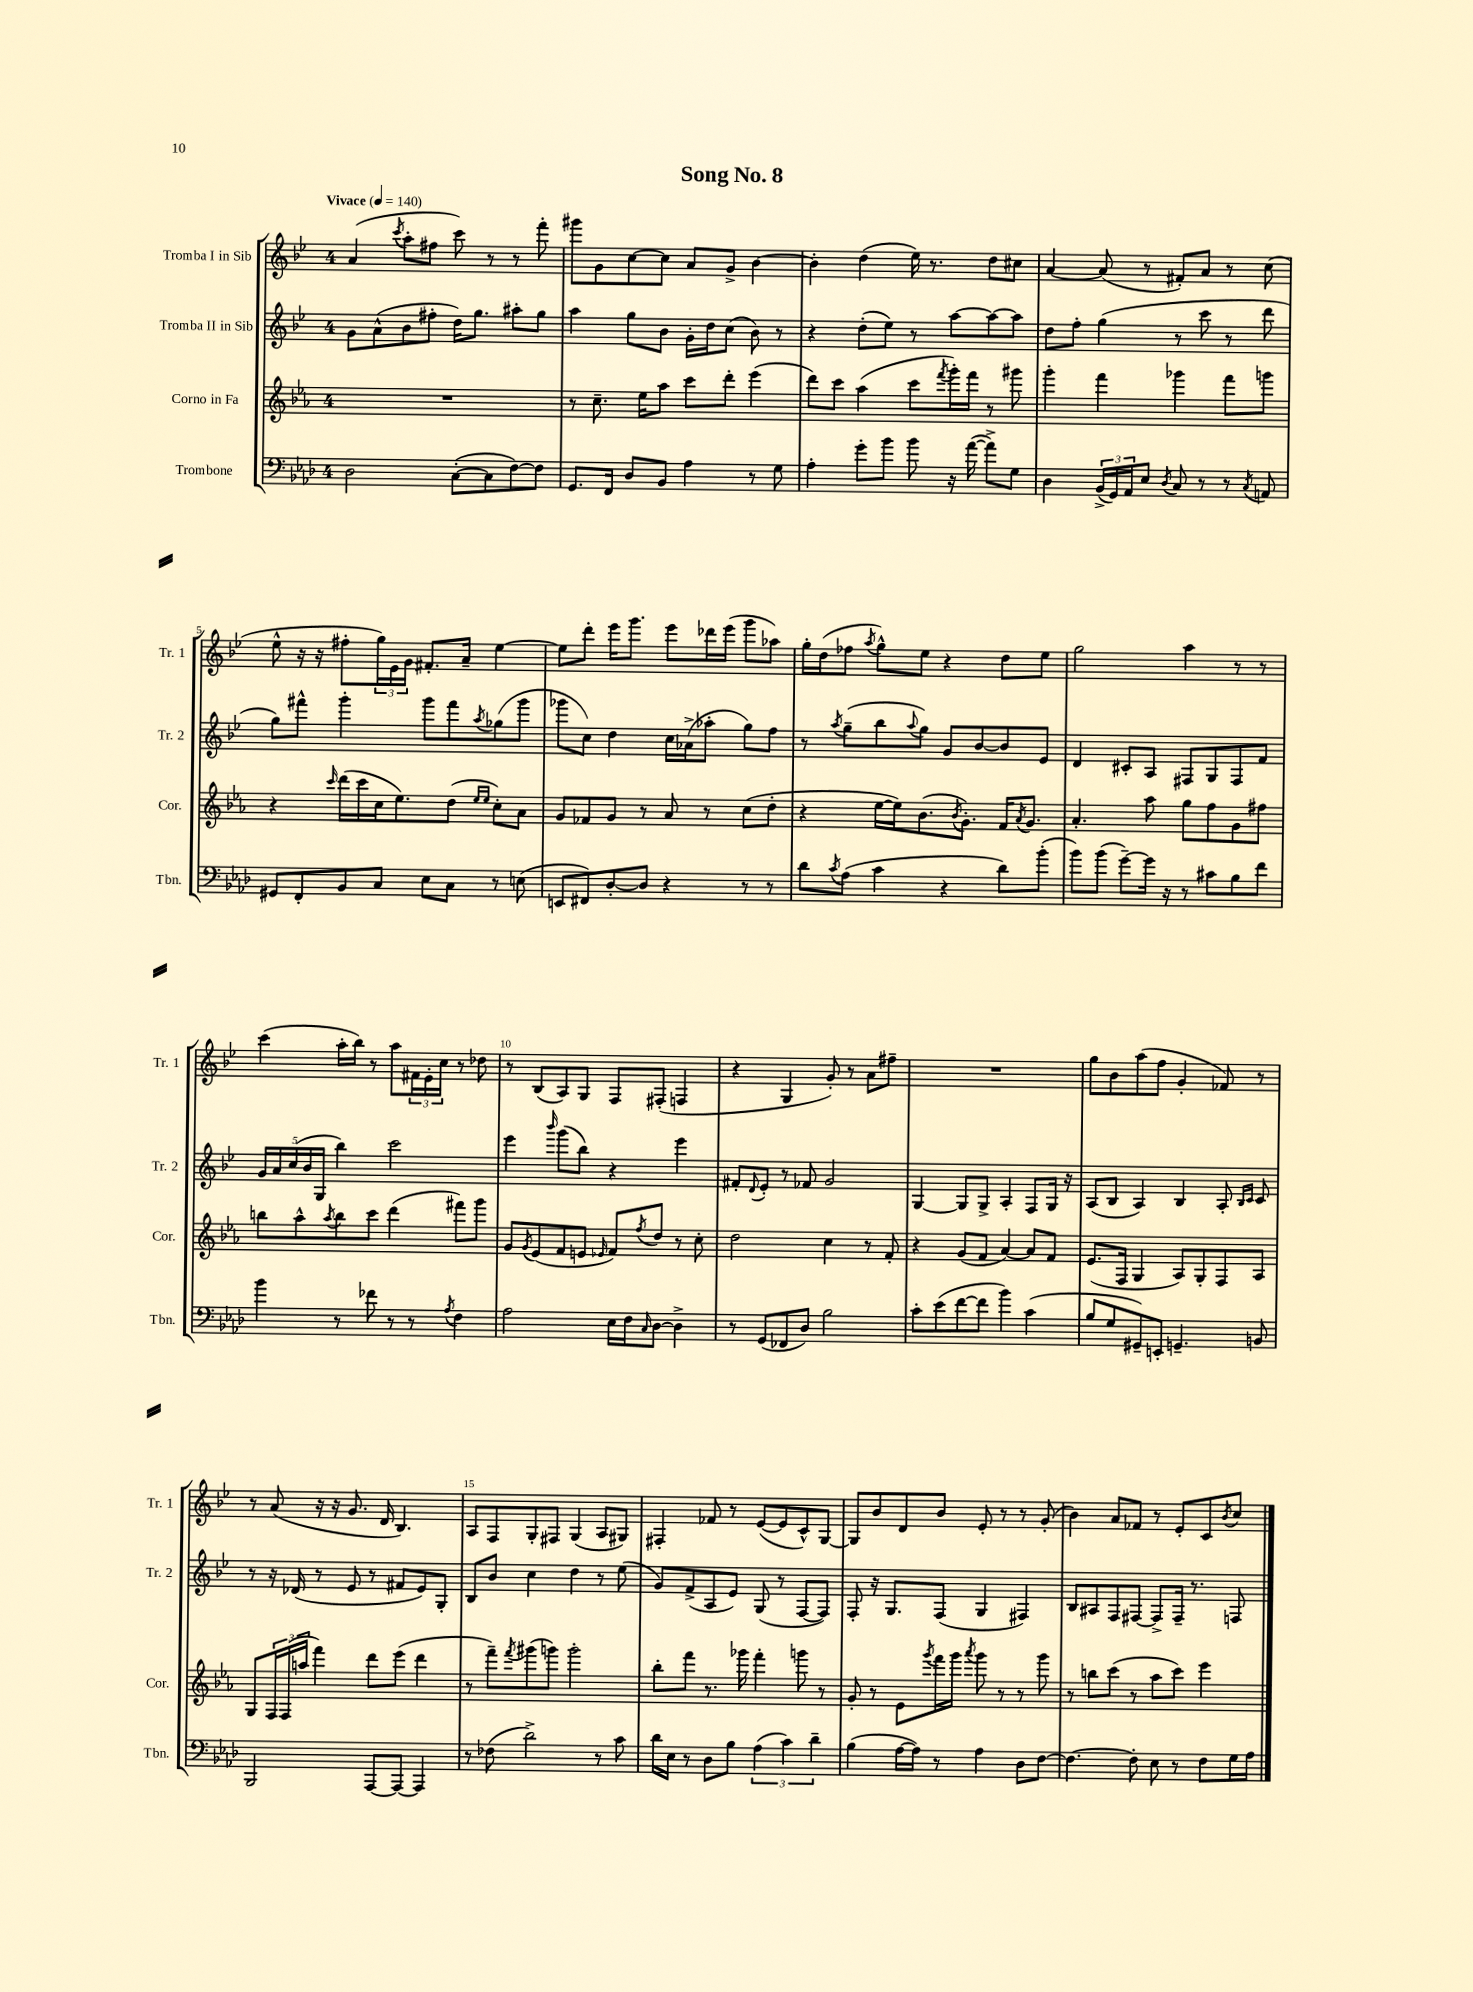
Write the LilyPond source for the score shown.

\header { title = "Song No. 8" }
<<
\new StaffGroup <<
\new Staff = "s0" \with { instrumentName = "Tromba I in Sib" shortInstrumentName = "Tr. 1" } {
    \clef treble \key bes \major \once \override Staff.TimeSignature.style = #'single-digit \time 4/4 \tempo "Vivace" 4 = 140
    a'4( \acciaccatura { c'''8 } a''8-. fis''8 c'''8) r8 r8 f'''8-. |
    gis'''8 g'8 c''8~ c''8 a'8 g'8-> bes'4~ |
    bes'4-. d''4( ees''16) r8. d''8 cis''8 |
    a'4~ a'8( r8 fis'8-.) a'8 r8 c''8( |
    ees''8-^ r16 r16 fis''8-. \tuplet 3/2 { g''16) ees'16 g'16 } fis'8.-. a'16-- ees''4~ |
    ees''8 d'''8-. ees'''16 g'''8. ees'''8 des'''16 ees'''16( g'''8 aes''8) |
    g''16-. d''16( fes''8 \acciaccatura { a''8 } g''8-^) ees''8 r4 d''8 ees''8 |
    g''2 a''4 r8 r8 |
    c'''4( a''16-. bes''16) r8 a''8 \tuplet 3/2 { fis'16 ees'16-. c''16 } r8 des''8 |
    r8 bes8( a8) g8 f8 fis8-.( f4 |
    r4 g4 g'8-.) r8 a'8 fis''8-- |
    R1 |
    g''8 bes'8 a''8( f''8 g'4-. fes'8) r8 |
    r8 a'8( r16 r16 g'8. d'16 bes4.) |
    a8 f8 g8-. fis8 g4( a8 gis8) |
    fis4-. fes'8 r8 ees'8~( ees'8 c'8-^) g8~ |
    g8 bes'8 d'8 bes'8 ees'8-. r8 r8 g'8-.( |
    bes'4) a'8 fes'8 r8 ees'8-. c'8 \acciaccatura { bes'8 } c''8 \bar "|." |
}
\new Staff = "s1" \with { instrumentName = "Tromba II in Sib" shortInstrumentName = "Tr. 2" } {
    \clef treble \key bes \major \once \override Staff.TimeSignature.style = #'single-digit \time 4/4
    g'8 a'8-^( bes'8 fis''8-. d''16) g''8. ais''8-. g''8 |
    a''4 g''8 bes'8 g'16-. d''16 c''8( bes'8) r8 |
    r4 d''8-.( ees''8) r8 a''8~ a''8~ a''8 |
    d''8 f''8-. g''4( r8 c'''8 r8 d'''8 |
    g''8) fis'''8-^ g'''4-. g'''8 fis'''8 \acciaccatura { a''8 } ges''8( g'''8 |
    ges'''8 c''8) d''4 c''16 aes'16->( aes''8-. g''8) f''8 |
    r8 \acciaccatura { a''8 } g''8--( bes''8 \appoggiatura { a''8 } g''8) g'8 bes'8~ bes'8 ees'8 |
    d'4 cis'8-. a8 fis8 g8 fis8 f'8 |
    \tuplet 5/4 { g'16 a'16 c''16( bes'16 g16 } bes''4) c'''2 |
    ees'''4 \grace { bes'''16 } g'''8( bes''8) r4 ees'''4 |
    fis'8-. \appoggiatura { d'8 } ees'8-. r8 fes'8 g'2 |
    g4~ g8 g8-> a4-. f8 g16 r16 |
    a8( bes8 a4) bes4 a8-. \grace { bes16 c'16 } c'8 |
    r8 r16 des'16( r8 ees'8 r8 fis'8 ees'8) g8-. |
    bes8 bes'8 c''4 d''4 r8 ees''8( |
    g'8) f'8->( a8 ees'8) g8( r8 f8~ f8) |
    f8-. r16 g8. f8( g4 fis4) |
    bes8 ais8 f8 fis8~ fis8-> fis16-- r8. f8 \bar "|." |
}
\new Staff = "s2" \with { instrumentName = "Corno in Fa" shortInstrumentName = "Cor." } {
    \clef treble \key ees \major \once \override Staff.TimeSignature.style = #'single-digit \time 4/4
    R1 |
    r8 c''8.-- ees''16 aes''8 c'''8 d'''8-. ees'''4( |
    d'''8) c'''8 aes''4( c'''8 \acciaccatura { f'''8 } g'''16-.) f'''16 r8 gis'''8 |
    g'''4-. f'''4 ges'''4 f'''8 g'''8 |
    r4 \grace { c'''16 } d'''16( c'''16 c''16 ees''8.) d''8( \grace { ees''16 ees''16 } c''8-.) aes'8 |
    g'8 fes'8 g'8 r8 aes'8 r8 c''8( d''8-. |
    r4 ees''16~ ees''16) bes'8.( \acciaccatura { bes'8 } g'8.-.) f'16 \acciaccatura { aes'8 } g'8. |
    aes'4.-. aes''8 g''8 f''8 g'8 fis''8 |
    b''8 aes''8-^ \acciaccatura { aes''8 } b''8 c'''8 d'''4( fis'''8) g'''8 |
    g'8 \acciaccatura { g'8 } ees'8( f'8 e'8 \grace { ees'16 } f'8) \acciaccatura { f''8 } d''8 r8 c''8-. |
    d''2 c''4 r8 f'8-. |
    r4 g'8( f'8 aes'4~) aes'8 f'8 |
    ees'8.( f16 g4 aes8) g8-. f8 aes8 |
    g8 \tuplet 3/2 { f16 f16( a''16 } f'''4) d'''8 ees'''8( d'''4 |
    r8 f'''8--) \acciaccatura { f'''8 } gis'''8( g'''8) g'''2-. |
    bes''8-. f'''8 r8. ges'''16 f'''4-. g'''8 r8 |
    g'8-. r8 ees'8 \acciaccatura { g'''8 } f'''16 g'''16 \acciaccatura { aes'''8 } g'''8 r8 r8 g'''8 |
    r8 b''8 c'''8( r8 aes''8 c'''8) ees'''4 \bar "|." |
}
\new Staff = "s3" \with { instrumentName = "Trombone" shortInstrumentName = "Tbn." } {
    \clef bass \key aes \major \once \override Staff.TimeSignature.style = #'single-digit \time 4/4
    des2 c8~-.( c8 f8~) f8 |
    g,8. f,16 des8 bes,8 aes4 r8 g8 |
    aes4-. g'8-. bes'8 bes'8 r16 aes'16~( aes'8->) g8 |
    des4 \tuplet 3/2 { bes,16->( g,16) aes,16 } ees8 \acciaccatura { des8 } c8 r8 r8 \acciaccatura { c8 } a,8 |
    gis,8 f,8-. bes,8 c8 ees8 c8 r8 e8( |
    e,8 fis,8) des8~-. des8 r4 r8 r8 |
    des'8 \acciaccatura { c'8 } aes8( c'4 r4 des'8) bes'8-.( |
    bes'8) bes'8( g'8~--) g'16 r16 r8 cis'8 bes8 f'8 |
    bes'4 r8 fes'8 r8 r8 \acciaccatura { aes8 } f4 |
    aes2 ees16 f16 \grace { c16 } des8~ des4-> |
    r8 g,8( fes,8 des8) bes2 |
    c'8-. ees'8( f'8~ f'8 bes'4) c'4( |
    bes8 g8 gis,8--) e,8-. g,4.-- b,8 |
    bes,,2 aes,,8~ aes,,8~ aes,,4 |
    r8 fes8( des'2->) r8 c'8 |
    des'16 ees16 r8 des8 bes8 \tuplet 3/2 { aes4( c'4) des'4-- } |
    bes4( aes16~ aes16) r8 aes4 des8 f8~ |
    f4.~ f8-. ees8 r8 f8 g16 aes16 \bar "|." |
}
>>
>>
\layout { \context { \Score \override BarNumber.break-visibility = ##(#f #t #t) barNumberVisibility = #(every-nth-bar-number-visible 5) } }
